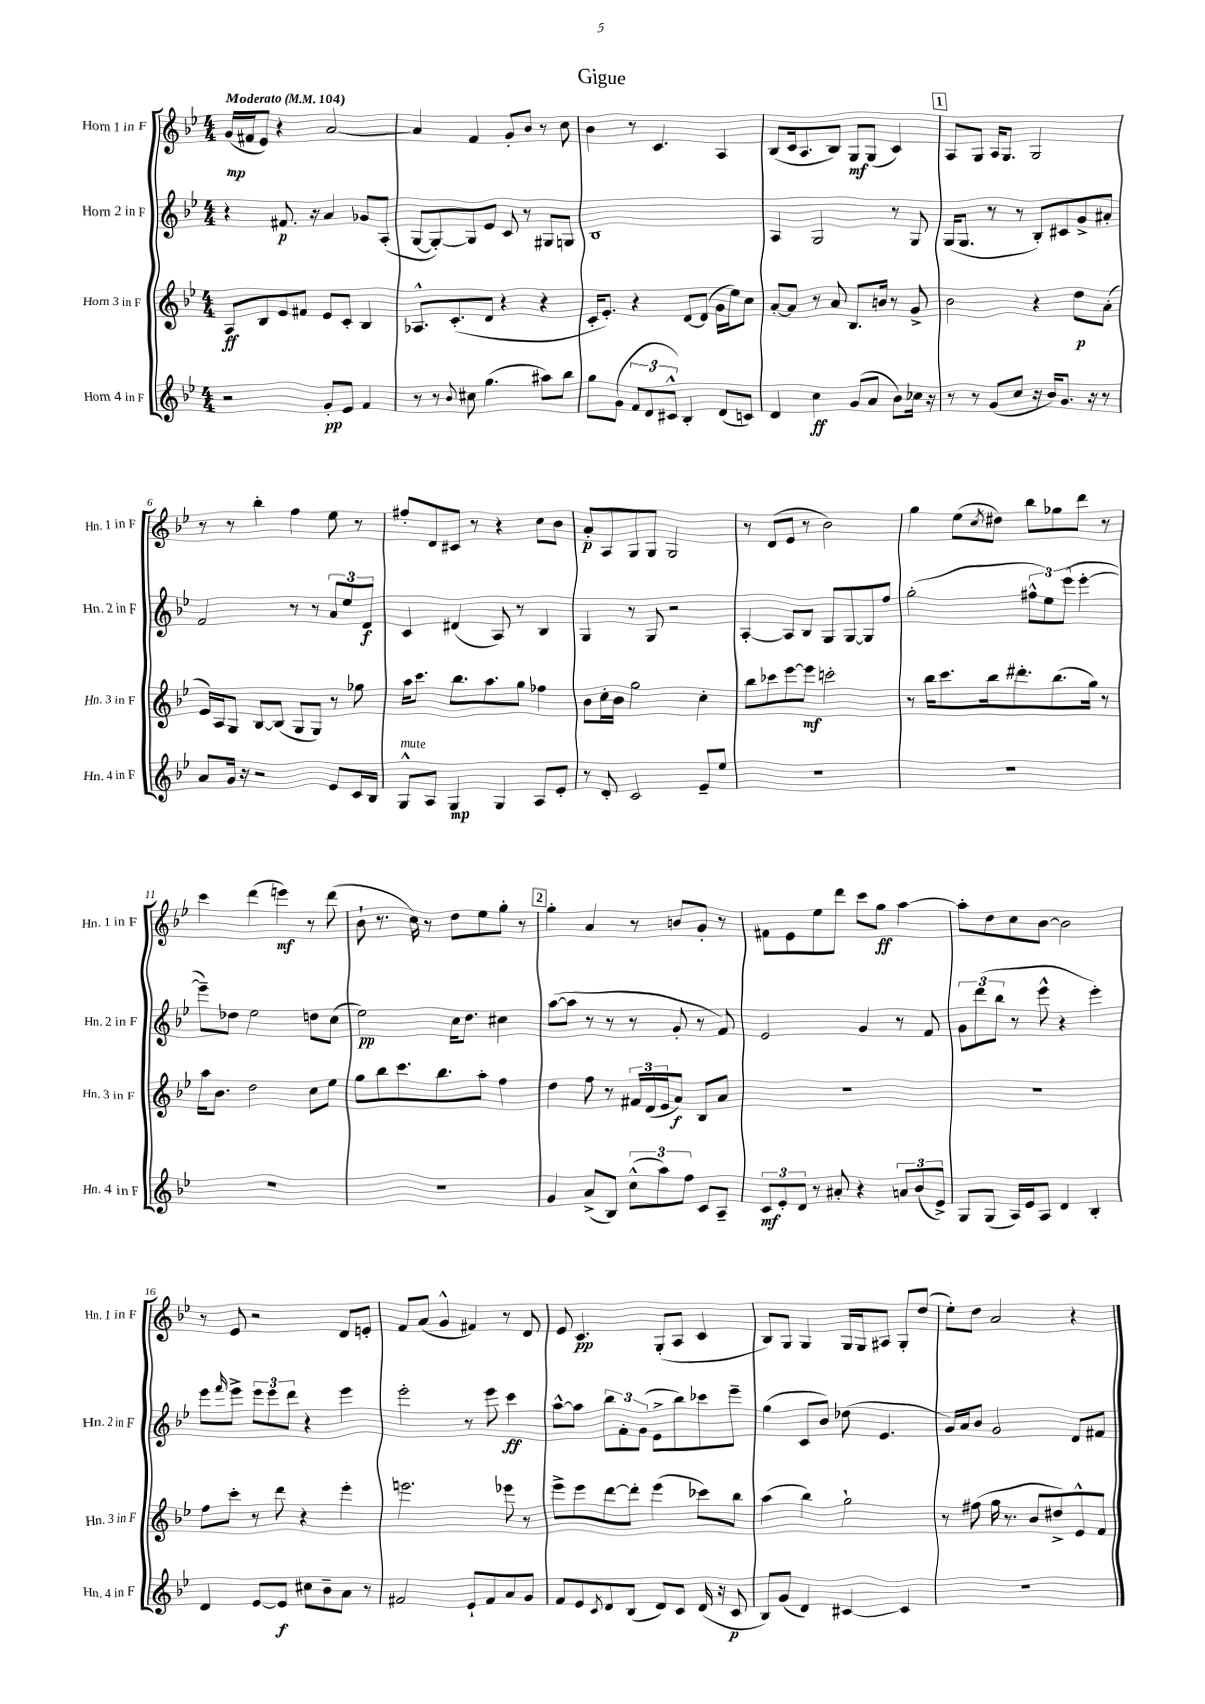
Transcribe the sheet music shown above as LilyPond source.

\header { title = "Gigue" }
<<
\new StaffGroup <<
\new Staff = "s0" \with { instrumentName = "Horn 1 in F" shortInstrumentName = "Hn. 1 in F" } {
    \clef treble \key bes \major \numericTimeSignature \time 4/4 \tempo "Moderato" 4 = 104
    g'16\mp( fis'16 ees'8) r4 a'2~ |
    a'4 f'4 g'8-. bes'8 r8 c''8 |
    bes'4 r8 c'4. a4 |
    bes8( c'16 a8. bes8) g8\mf g8( c'4) |
    \mark \markup { \box "1" } a8 g8 a16 g8. g2 |
    r8 r8 bes''4-. f''4 ees''8 r8 |
    fis''8-. d'8 cis'8 r8 r4 c''8 bes'8 |
    a'8-.\p a8 g8 g8 g2 |
    r8 d'8( ees'8 r8 bes'2) |
    g''4 ees''8( \acciaccatura { c''8 } dis''8) bes''8 ges''8 d'''8 r8 |
    c'''4 d'''4( e'''4\mf) r8 d'''8( |
    bes'8-! r8. c''16) r8 d''8 ees''8 g''8-. r8 |
    \mark \markup { \box "2" } g''4-. a'4 r8 b'8 g'8-. r8 |
    fis'8 ees'8 ees''8 d'''8 c'''8 g''8\ff a''4~ |
    a''8-. d''8 c''8 bes'8~ bes'2 |
    r8 ees'8 r2 d'8 e'8-. |
    f'8 a'8( g'4-^ fis'4) r8 d'8 |
    ees'8 c'4.\pp g8-.( a8 c'4 |
    bes8) g8 g4 g16 g16 ais8 g8-. d''8( |
    ees''8-.) d''8 a'2 r4 \bar "|." |
}
\new Staff = "s1" \with { instrumentName = "Horn 2 in F" shortInstrumentName = "Hn. 2 in F" } {
    \clef treble \key bes \major \numericTimeSignature \time 4/4
    r4 fis'8.\p r16 a'4 ges'8 a8-.( |
    g8~ g8~-.) g8 ees'8 c'8 r8 gis8 g8 |
    bes1 |
    a4 g2 r8 g8 |
    \mark \markup { \box "1" } g16( g8. r8 r8 bes8-.) cis'8 g'8-> ais'8-. |
    f'2 r8 r8 \tuplet 3/2 { a'8 ees''8 d'8\f } |
    c'4 dis'4( a8) r8 bes4 |
    g4 r8 g8 r2 |
    a4~-. a8 bes8 g8 g8~ g8 f''8 |
    g''2-.( \tuplet 3/2 { fis''8-^ ees''8) ees'''8( } ees'''4~-. |
    ees'''8--) des''8 ees''2 d''8 c''8( |
    ees''2\pp) c''16 d''8. cis''4 |
    \mark \markup { \box "2" } a''8~( a''8 r8 r8 r8 g'8-. r8 f'8) |
    ees'2 g'4 r8 f'8 |
    \tuplet 3/2 { g'8 d'''8( bes''8 } r8 ees'''8-^ r4 ees'''4-.) |
    ees'''8 \grace { f'''16 } ees'''8-> \tuplet 3/2 { ees'''8 ees'''8 d'''8 } r4 ees'''4 |
    ees'''2-. r8 ees'''8 c'''4\ff |
    a''8~-^ a''8 \tuplet 3/2 { bes''8 f'8-. g'8( } ees'8-> bes''8) ces'''8 ees'''8-- |
    g''4( c'8 bes'8) des''8( ees'4. |
    g'16) a'16 bes'8 g'2 d'8 fis'8 \bar "|." |
}
\new Staff = "s2" \with { instrumentName = "Horn 3 in F" shortInstrumentName = "Hn. 3 in F" } {
    \clef treble \key bes \major \numericTimeSignature \time 4/4
    a8\ff bes8 ees'8 fis'8 ees'8 c'8-. bes4 |
    aes8.-^ c'8.-.( d'8 r4 r4 |
    c'16-. ees'8.-.) r4 d'8~ d'8( g'16 ees''16) c''8 |
    a'8~-. a'8 r8 a'8 bes8. b'16 r8 g'8-> |
    \mark \markup { \box "1" } bes'2 r4 d''8\p a'8-.( |
    ees'16) a16 g8 bes8~ bes8( g8 g8) r8 ges''8 |
    a''16 c'''8. bes''8. a''8. g''8 fes''4 |
    bes'8 c''16-. bes'16 g''2 c''4-. |
    bes''8 ces'''8 ees'''8~ ees'''8\mf c'''2-. |
    r8 bes''16 c'''8. bes''16 dis'''8.-. bes''8.( g''16) r8 |
    a''16 bes'8. d''2 c''8 ees''8 |
    g''8 bes''8 c'''8. bes''8. a''8-. f''4 |
    \mark \markup { \box "2" } d''4 f''8 r8 \tuplet 3/2 { fis'16 d'16( ees'16 } a'8\f) bes8 a'8 |
    R1 |
    R1 |
    f''8 c'''8-. r8 d'''8 r4 ees'''4-. |
    e'''2. ees'''8 r8 |
    ees'''8-> ees'''8 d'''8~ d'''8-. ees'''4( ces'''8) bes''8 |
    a''4( bes''4) g''2-! |
    r8 fis''8( g''16 r8. bes'8 dis''8->) ees'8-^ f'8 \bar "|." |
}
\new Staff = "s3" \with { instrumentName = "Horn 4 in F" shortInstrumentName = "Hn. 4 in F" } {
    \clef treble \key bes \major \numericTimeSignature \time 4/4
    r2 g'8-.\pp ees'8 f'4 |
    r8 r8 \appoggiatura { bes'8 } cis''8 g''4.( ais''8) bes''8 |
    g''8 g'8( \tuplet 3/2 { f'8 d'8 cis'8-^) } bes4-. d'8( c'8) |
    d'4 c''4\ff g'8( a'8 bes'8) ces''16 r16 |
    \mark \markup { \box "1" } r8 r8 g'8( c''8 r16 bes'16) g'8. r16 r8 |
    a'8 g'16 r16 r2 ees'8 c'16 bes16 |
    g8-^^\markup { \italic "mute" } a8 g4\mp g4 a8 ees'8-. |
    r8 d'8-. c'2 ees'8-- ees''8 |
    R1 |
    R1 |
    R1 |
    R1 |
    \mark \markup { \box "2" } g'4 a'8->( bes8) \tuplet 3/2 { c''8-^( a''8) f''8 } c'8 a8-- |
    \tuplet 3/2 { c'8\mf ees'8-. d'8 } r8 ais'8-. r4 \tuplet 3/2 { a'8 bes'8( ees'8->) } |
    g8 g8( a16) ees'16 a8 d'4 bes4-. |
    d'4 ees'8~ ees'8\f cis''8 bes'8-- a'8 r8 |
    fis'2 ees'8-! fis'8 a'8 g'8 |
    f'8 ees'8 \acciaccatura { c'8 } d'8 bes8( d'8) c'8 d'16( r16 c'8\p |
    bes8) g'8( d'4) cis'4~ cis'4 |
    R1 \bar "|." |
}
>>
>>
